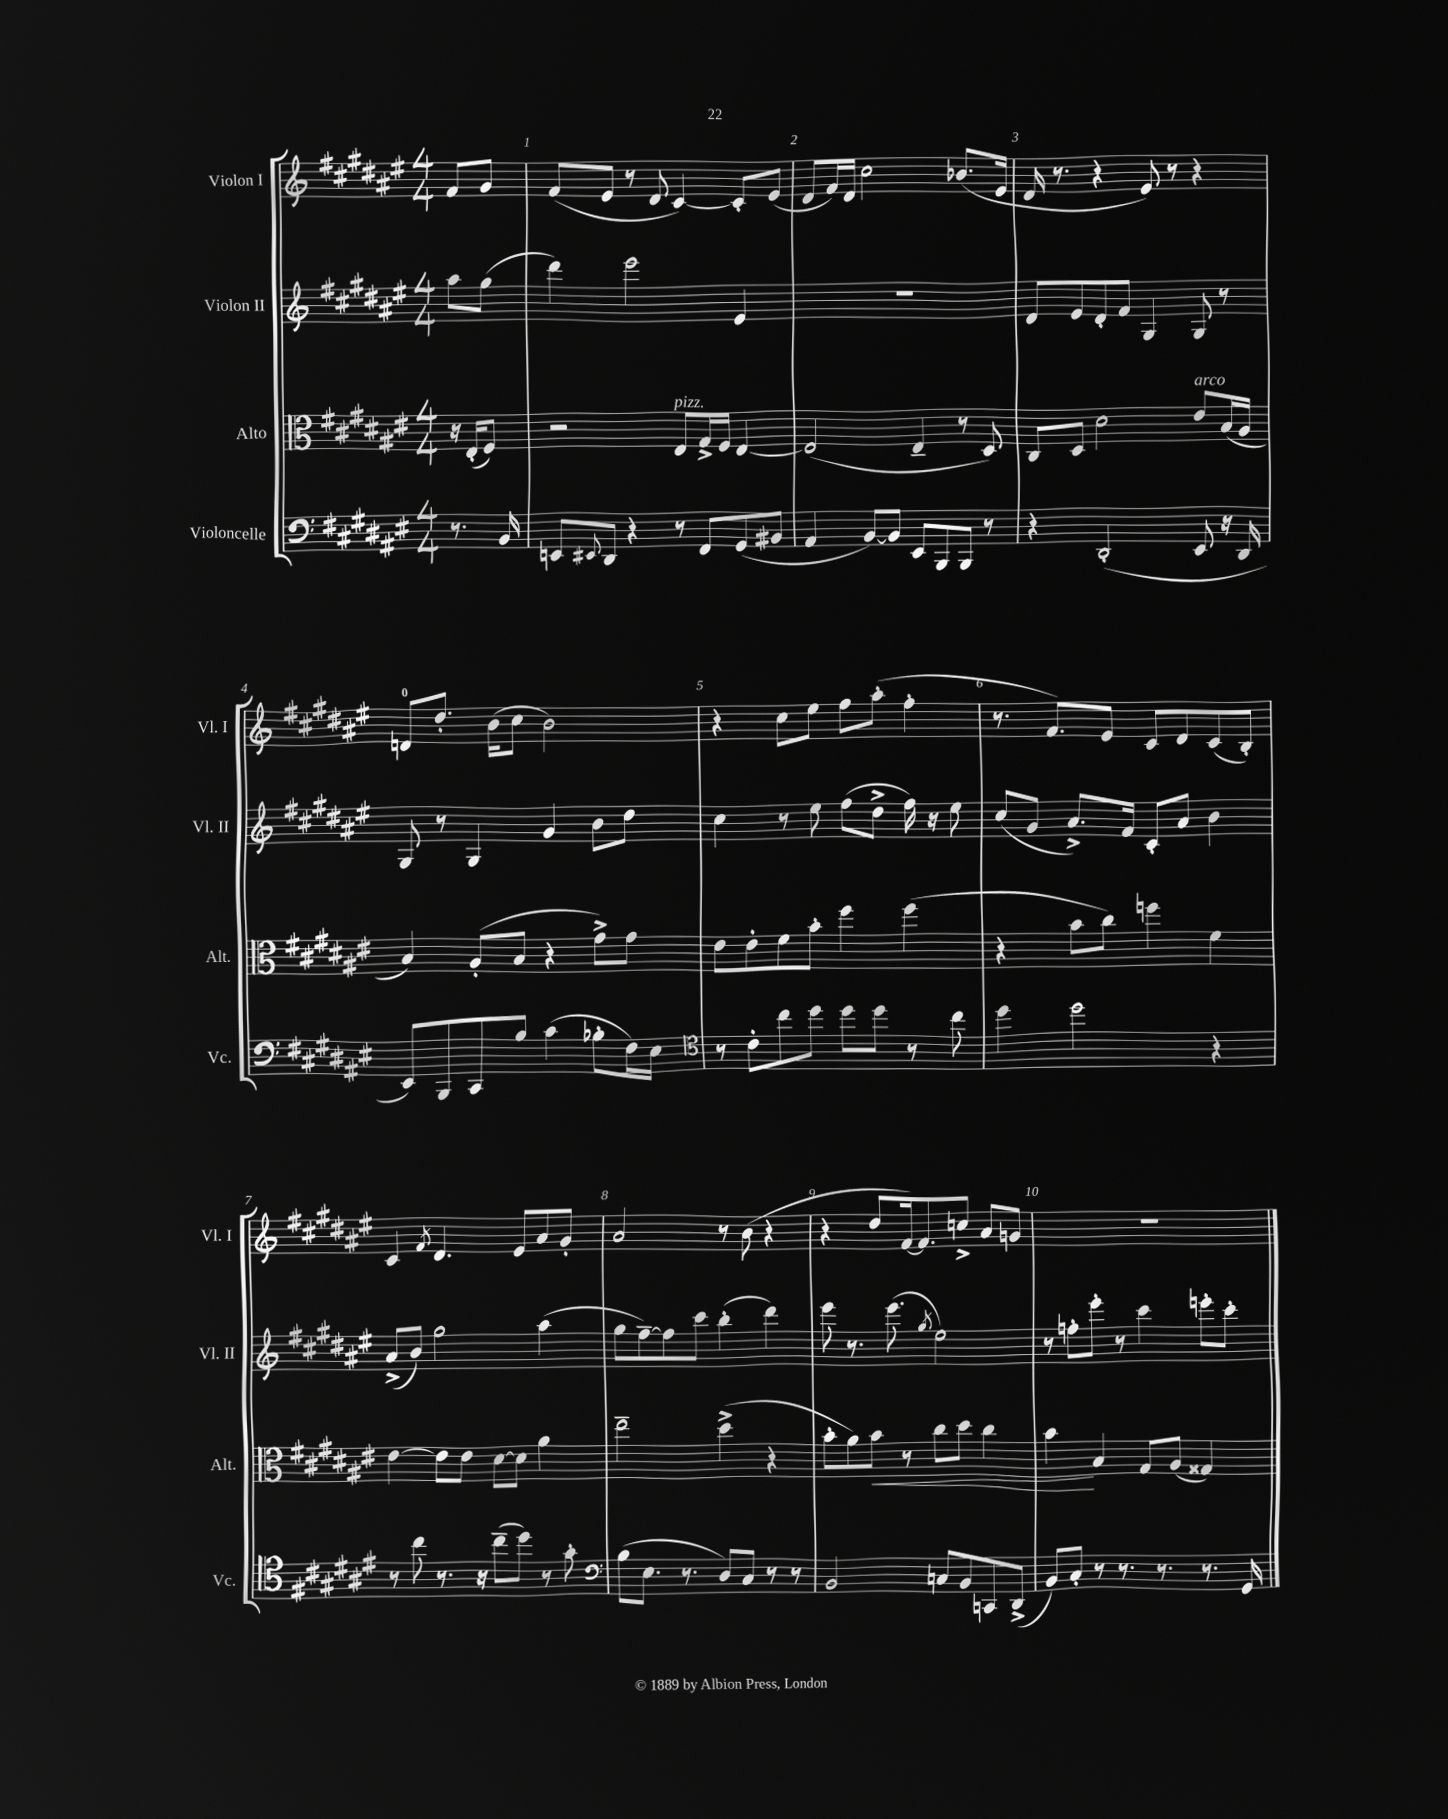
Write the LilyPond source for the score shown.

<<
\new StaffGroup <<
\new Staff = "s0" \with { instrumentName = "Violon I" shortInstrumentName = "Vl. I" } {
    \clef treble \key fis \major \numericTimeSignature \time 4/4 \partial 4
    fis'8 gis'8 |
    fis'8( eis'8 r8 dis'8 cis'4~) cis'8-. eis'8( |
    dis'8 fis'16) dis'16 cis''2 bes'8.( eis'16 |
    dis'16 r8. r4 eis'8) r8 r4 |
    d'8-0 dis''8.-. b'16( cis''8 b'2) |
    r4 cis''8 eis''8 fis''8 ais''8-.( fis''4-. |
    r8. fis'8.) eis'8 cis'8 dis'8 cis'8( b8-.) |
    cis'4 \acciaccatura { fis'8 } dis'4. eis'8 ais'8 gis'8-. |
    ais'2 r8 b'8( r4 |
    r4 dis''8 fis'16~) fis'8. c''8-> ais'8 g'8 |
    R1 \bar "|." |
}
\new Staff = "s1" \with { instrumentName = "Violon II" shortInstrumentName = "Vl. II" } {
    \clef treble \key fis \major \numericTimeSignature \time 4/4 \partial 4
    ais''8 gis''8( |
    dis'''4) eis'''2 eis'4 |
    R1 |
    dis'8 eis'8 dis'8-. fis'8 gis4 gis8 r8 |
    gis8 r8 gis4 gis'4 b'8 dis''8 |
    cis''4 r8 eis''8 fis''8( dis''8-> fis''16) r16 eis''8 |
    cis''8( gis'8 ais'8.->) fis'16 cis'8-. ais'8 b'4 |
    ais'8->( b'8) gis''2 ais''4( |
    gis''8 fis''8~--) fis''8 cis'''8 b''4-.( dis'''4) |
    eis'''8 r8. eis'''8.( \acciaccatura { gis''8 } eis''2) |
    r8 f''8-. eis'''8-. r8 cis'''4 e'''8-. cis'''8-. \bar "|." |
}
\new Staff = "s2" \with { instrumentName = "Alto" shortInstrumentName = "Alt." } {
    \clef alto \key fis \major \numericTimeSignature \time 4/4 \partial 4
    r16 eis16-.( fis8) |
    r2 eis8^\markup { \italic "pizz." } gis16-> fis16 eis4~ |
    eis2( eis4-- r8 dis8) |
    cis8 dis8 dis'2 eis'8^\markup { \italic "arco" } b16( ais16 |
    b4) ais8-.( b8 r4 gis'8->) gis'8 |
    eis'8 eis'8-. fis'8 b'8-. fis''4 fis''4( |
    r4 b'8 cis''8) f''4 fis'4 |
    eis'4~ eis'8 eis'8 dis'8~ dis'8 ais'4 |
    eis''2-- dis''4->( r4 |
    b'8-. ais'8) b'8\< r8 cis''8 dis''8 cis''4 |
    b'4\! b4 gis8 ais8( gisis4) \bar "|." |
}
\new Staff = "s3" \with { instrumentName = "Violoncelle" shortInstrumentName = "Vc." } {
    \clef bass \key fis \major \numericTimeSignature \time 4/4 \partial 4
    r8. b,16 |
    e,8 \appoggiatura { eis,8 } dis,8 r4 r8 fis,8 gis,8( bis,8 |
    ais,4 b,8~) b,8 eis,8 b,,8 b,,8 r8 |
    r4 dis,2-.( eis,8 r16 dis,16 |
    eis,8) b,,8 cis,8 b8 cis'4( bes8-. fis16) eis16 |
    \clef tenor r8 cis'8-. cis''8 dis''8 dis''8 dis''8 r8 cis''8 |
    dis''4 dis''2 r4 |
    r8 cis''8 r8. r16 cis''8--( dis''8) r8 gis'8-. |
    \clef bass b8( eis8. r8. dis8) cis8 r8 r8 |
    b,2 c8 b,8 c,8 dis,8->( |
    b,8) cis8-. r8 r8. r8. r8. gis,16 \bar "|." |
}
>>
>>
\layout { \context { \Score \override BarNumber.break-visibility = ##(#f #t #t) barNumberVisibility = #all-bar-numbers-visible } }
